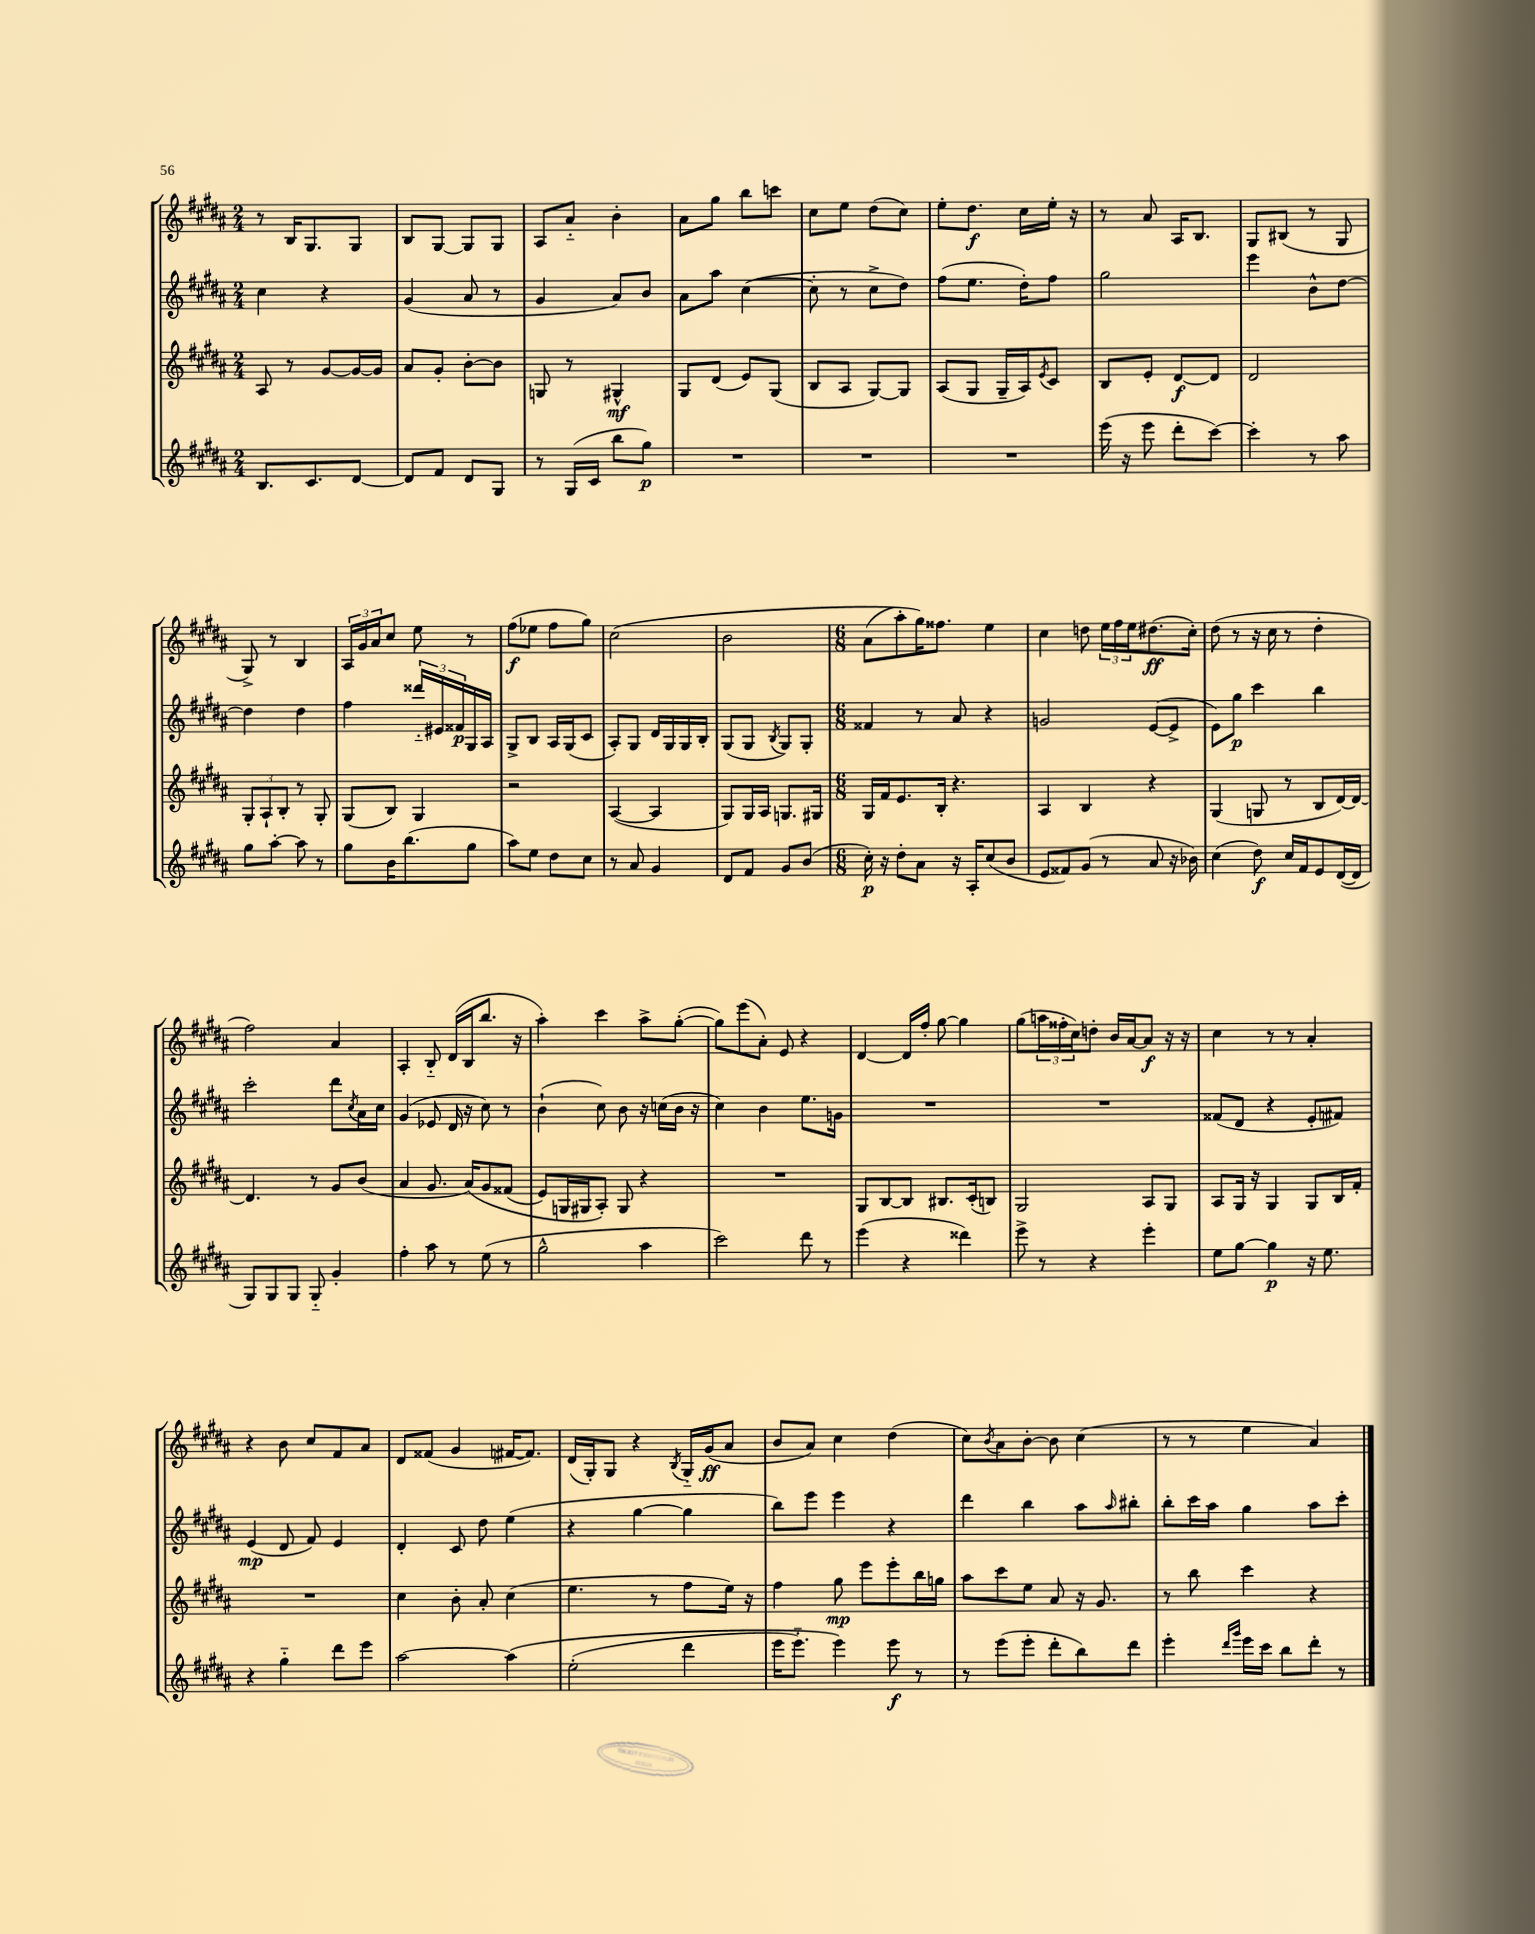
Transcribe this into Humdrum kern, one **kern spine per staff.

**kern	**kern	**kern	**kern
*staff4	*staff3	*staff2	*staff1
*clefG2	*clefG2	*clefG2	*clefG2
*k[f#c#g#d#a#]	*k[f#c#g#d#a#]	*k[f#c#g#d#a#]	*k[f#c#g#d#a#]
*M2/4	*M2/4	*M2/4	*M2/4
8.B	8A#	4cc#	8r
.	8r	.	16B
8.c#	.	.	8.G#
.	[8g#	4r	.
[8d#	16g#_	.	8G#
.	16g#]	.	.
=	=	=	=
8d#]	8a#	(4g#	8B
8f#	8g#'	.	[8G#
8d#	[8b'	8a#	8G#]
8G#	8b]	8r	8G#
=	=	=	=
8r	8G	4g#	8A#
(16G#	8r	.	8a#'~
16c#	.	.	.
8bb	4G#^^	8a#)	4b'
8gg#)	.	8b	.
=	=	=	=
2r	8G#	8a#	8a#
.	(8d#	8aa#	8gg#
.	8e)	([4cc#	8bb
.	(8G#	.	8ccc
=	=	=	=
2r	8B	8cc#']	8cc#
.	8A#	8r	8ee
.	[8G#)	8cc#^	(8dd#
.	8G#]	8dd#)	8cc#)
=	=	=	=
2r	(8A#	(8ff#	8ee'
.	8G#	8.ee	8.dd#
.	16G#~	.	.
.	16A#)	16dd#')	16cc#
.	8qe	.	.
.	8c#	8ff#	16ee'
.	.	.	16r
=	=	=	=
(16eee	8B	2gg#	8r
16r	.	.	.
8eee	8e'	.	8a#
8ddd#'	[8d#	.	16A#
.	.	.	8.B
[8ccc#)	8d#]	.	.
=	=	=	=
4ccc#']	2d#	4eee	8G#
.	.	.	(8B#
8r	.	8b^^	8r
8aa#	.	[8dd#	8G#
=	=	=	=
8gg#	12G#'	4dd#]	8G#^)
.	12A#`	.	.
[8aa#'	.	.	8r
.	12B'	.	.
8aa#]	8r	4dd#	4B
8r	8G#'	.	.
=	=	=	=
8gg#	(8G#	4ff#	24A#
.	.	.	24g#
.	.	.	24a#
16b	8B)	.	8cc#
(8.bb	.	.	.
.	4G#	24ddd##'~	8ee
.	.	24e#	.
.	.	24f##	.
8gg#	.	16G#	8r
.	.	16A#	.
=	=	=	=
8aa#)	2r	8G#^	(8ff#
8ee	.	8B	8ee-
8dd#	.	16A#	8ff#
.	.	(16G#	.
8cc#	.	8c#	8gg#)
=	=	=	=
8r	([4A#	8A#')	&(2cc#
8a#	.	8G#	.
4g#	4A#]	16d#	.
.	.	16G#	.
.	.	16G#	.
.	.	16B'	.
=	=	=	=
8d#	8G#)	(8G#	2b
8f#	16G#	8G#	.
.	16A#	.	.
.	.	8qB	.
8g#	8.G	8G#)	.
(8b	.	8G#'	.
.	16G#	.	.
=	=	=	=
*M6/8	*M6/8	*M6/8	*M6/8
16cc#')	16G#	4f##	(8a#
16r	16f#	.	.
8dd#'	8.e	.	8aa#')
8a#	.	8r	16gg#&)
.	16B'	.	8.ff##
16r	4.r	8a#	.
16A#'	.	.	.
(8cc#	.	4r	4ee
8b	.	.	.
=	=	=	=
8e	4A#	2g	4cc#
8f##)	.	.	.
(8g#	4B	.	8dd
8r	.	.	24ee
.	.	.	24ff#
.	.	.	24ee
8a#	4r	([8e	(8.dd#
16r	.	8e^]	.
16b-)	.	.	16cc#')
=	=	=	=
(4cc#	(4G#	8e)	(8dd#
.	.	8gg#	8r
8dd#)	8G	4ccc#	16r
.	.	.	16cc#
16cc#	8r	.	8r
16f#	.	.	.
8e	8B	4bb	4dd#'
([16d#	[16d#)	.	.
16d#]	16d#_	.	.
=	=	=	=
8G#)	4.d#]	2ccc#'	2ff#)
8G#	.	.	.
8G#	.	.	.
8G#'~	8r	.	.
4g#'	8g#	8ddd#	4a#
.	.	8qcc#	.
.	(8b	16a#	.
.	.	16cc#	.
=	=	=	=
4ff#'	4a#	(4g#	4A#'
8aa#	8.g#	8e-	8B'~
8r	.	16d#	(16d#
.	&(16a#)	16r	16B
(8ee	8g#	8cc#)	8.bb
8r	(8f##	8r	.
.	.	.	16r
=	=	=	=
2gg#^^	8e)	(4b`	4aa#')
.	16G	.	.
.	16G#	.	.
.	8A#'&)	8cc#)	4ccc#
.	8G#	8b	.
4aa#	4r	16r	8aa#^
.	.	(16cc	.
.	.	16b	([8gg#'
.	.	16r	.
=	=	=	=
2ccc#)	2.r	4cc#)	8gg#])
.	.	.	(8eee
.	.	4b	8a#')
.	.	.	8e
8ddd#	.	8.ee	4r
8r	.	.	.
.	.	16g	.
=	=	=	=
(4eee	8G#	2.r	[4d#
.	[8B	.	.
4r	8B]	.	16d#]
.	.	.	16ff#'
.	8.B#	.	[8gg#
4ddd##)	.	.	4gg#]
.	(16c#'	.	.
.	8B)	.	.
=	=	=	=
8eee^	2G#	2.r	(8gg#
8r	.	.	24aa
.	.	.	24ff##'
.	.	.	24cc#)
4r	.	.	8dd'
.	.	.	16b
.	.	.	[16a#
4eee'	8A#	.	8a#]
.	8G#	.	16r
.	.	.	16r
=	=	=	=
8ee	8A#	(8f##	4cc#
[8gg#	16G#	8d#	.
.	16r	.	.
4gg#]	4G#	4r	8r
.	.	.	8r
16r	8G#	8e'	4a#'
8.ee	.	.	.
.	16B	8f#)	.
.	16f#'	.	.
=	=	=	=
4r	2.r	(4e	4r
4gg#'~	.	8d#	8b
.	.	8f#)	8cc#
8ddd#	.	4e	8f#
8eee	.	.	8a#
=	=	=	=
[2aa#	4cc#	4d#'	8d#
.	.	.	(8f##
.	8b'	8c#	4g#
.	8a#'	8dd#	.
&(4aa#]	(4cc#	(4ee	[16f#
.	.	.	8.f#])
=	=	=	=
(2ee'	4.ee	4r	(16d#
.	.	.	16G#')
.	.	.	8G#
.	.	[4gg#	4r
.	8r	.	.
.	.	.	8qB
4ddd#	8ff#	4gg#]	16G#'~
.	.	.	(16g#
.	16ee)	.	8a#
.	16r	.	.
=	=	=	=
16eee	4ff#	8bb)	8b
8.eee'~)	.	.	.
.	.	8eee	8a#)
4eee&)	8gg#	4eee	4cc#
.	8eee	.	.
8eee	8eee'	4r	(4dd#
8r	16bb	.	.
.	16gg	.	.
=	=	=	=
8r	8aa#	4ddd#	8cc#)
.	.	.	8qb
(8eee	8ccc#	.	8a#
8eee'	8ee	4bb	[8b'
8ddd#'	8a#	.	8b]
8bb)	16r	8aa#	(4cc#
.	8.g#	.	.
.	.	16qqaa#	.
8ddd#	.	8bb#'	.
=	=	=	=
4eee'	8r	8bb'	8r
.	8bb	16ccc#	8r
.	.	16aa#	.
16qqddd#	.	.	.
16qqggg#	.	.	.
16eee	4ccc#	4gg#	4ee
16ccc#	.	.	.
8bb	.	.	.
8ddd#'	4r	8aa#	4a#)
8r	.	8ccc#'	.
==	==	==	==
*-	*-	*-	*-
